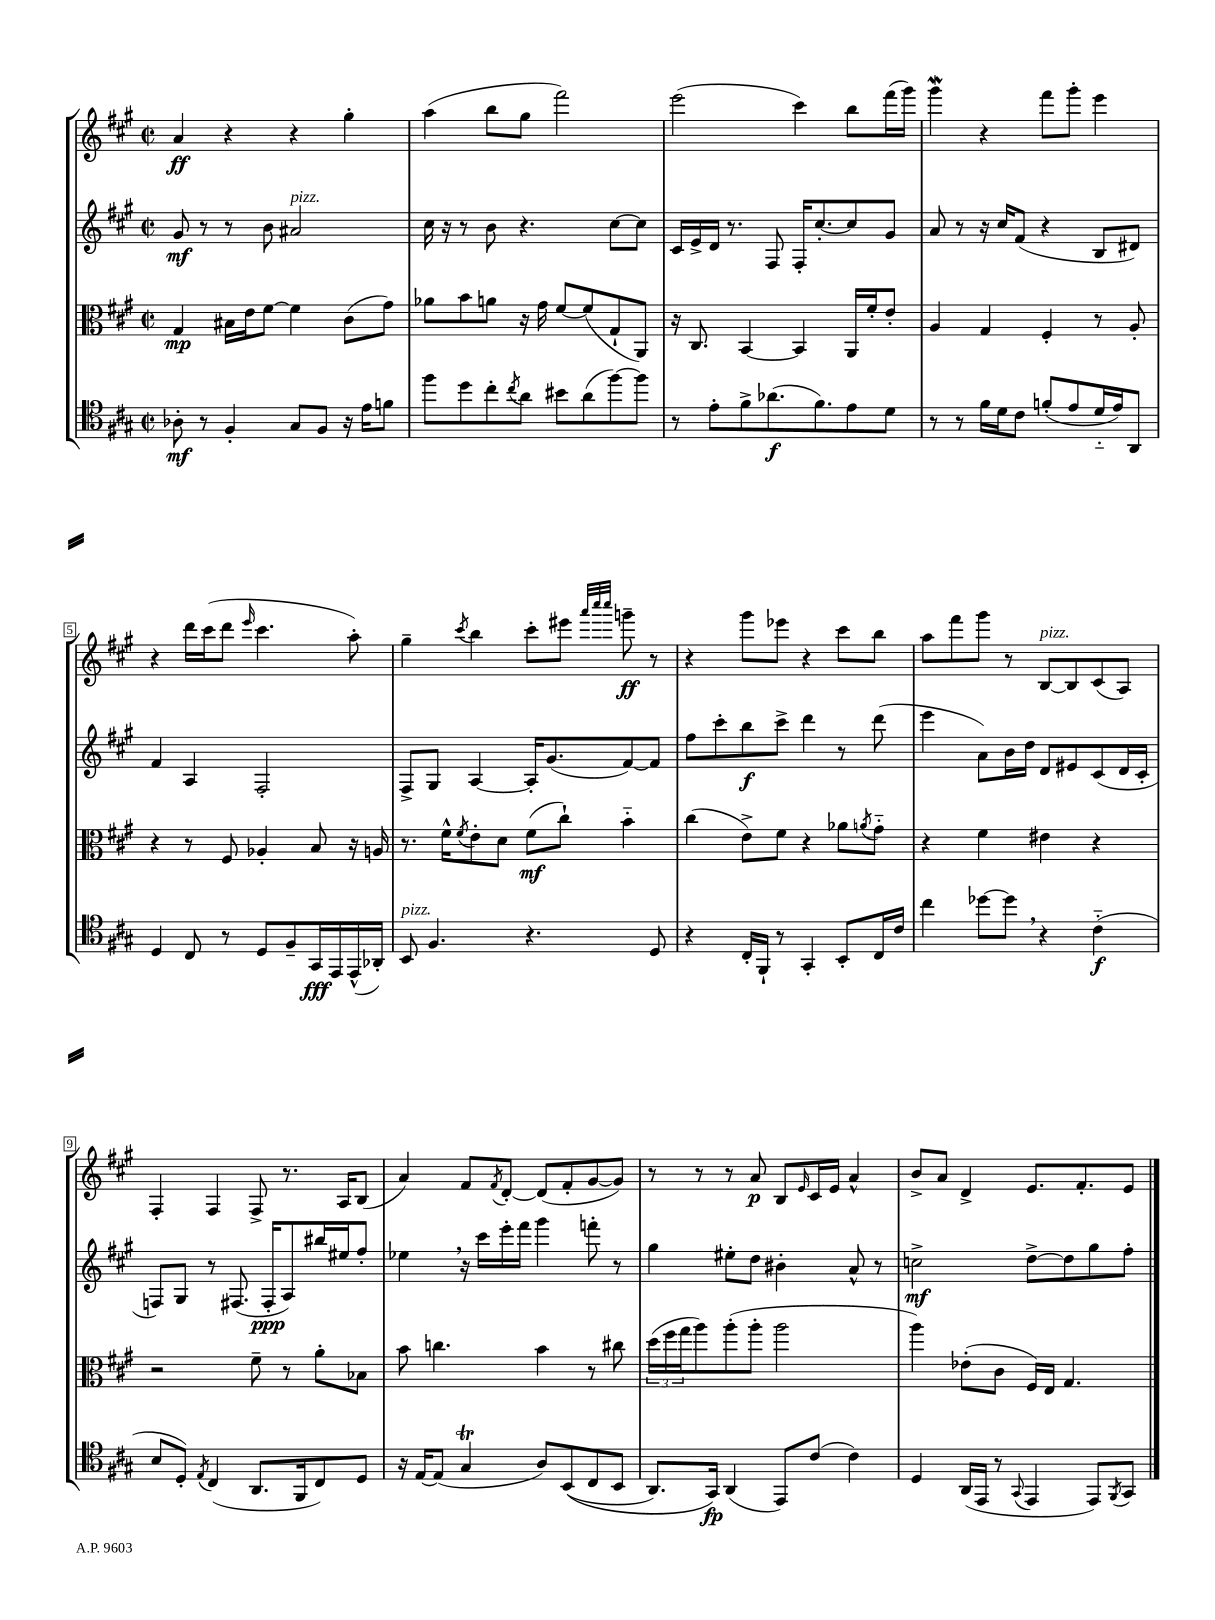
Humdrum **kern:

**kern	**dynam	**kern	**dynam	**kern	**dynam	**kern	**dynam
*part4	*part4	*part3	*part3	*part2	*part2	*part1	*part1
*staff4	*staff4	*staff3	*staff3	*staff2	*staff2	*staff1	*staff1
*clefC4	*	*clefC3	*	*clefG2	*	*clefG2	*
*k[f#c#g#]	*	*k[f#c#g#]	*	*k[f#c#g#]	*	*k[f#c#g#]	*
*M2/2	*	*M2/2	*	*M2/2	*	*M2/2	*
*met(c|)	*	*met(c|)	*	*met(c|)	*	*met(c|)	*
=1	=1	=1	=1	=1	=1	=1	=1
8A-X'\	mf	4G#/	mp	8g#/	mf	4a/	ff
8r	.	.	.	8r	.	.	.
4F#'/	.	16B#X\LL	.	8r	.	4r	.
.	.	16e\J	.	.	.	.	.
.	.	[8f#\J	.	8b\	.	.	.
!	!	!	!	!LO:TX:a:i:t=pizz.	!	!	!
8G#/L	.	4f#\]	.	2a#X/	.	4r	.
8F#/J	.	.	.	.	.	.	.
16r	.	(8c#\L	.	.	.	4gg#'\	.
16e\KL	.	.	.	.	.	.	.
8fn\J	.	8g#\J)	.	.	.	.	.
=2	=2	=2	=2	=2	=2	=2	=2
8ff#\L	.	8a-X\L	.	16cc#\	.	(4aa\	.
.	.	.	.	16r	.	.	.
8dd\	.	8b\	.	8r	.	.	.
8cc#'\	.	8an\J	.	8b\	.	8bb\L	.
8qcc#/	.	.	.	.	.	.	.
8a\J	.	16r	.	4.r	.	8gg#\J	.
.	.	16g#\	.	.	.	.	.
8b#X\L	.	[8f#/L	.	.	.	2fff#\)	.
(8a\	.	(8f#/]	.	.	.	.	.
[8ff#\)	.	8G#`/	.	[8cc#\L	.	.	.
8ff#\J]	.	8AA/J)	.	8cc#\J]	.	.	.
=3	=3	=3	=3	=3	=3	=3	=3
8r	.	16r	.	16c#/LL	.	(2eee\	.
.	.	8.C#/	.	16e^/	.	.	.
8e'\L	.	.	.	16d/JJ	.	.	.
.	.	.	.	8.r	.	.	.
8f#^\	.	[4BB/	.	.	.	.	.
(8.a-X\	f	.	.	8F#/	.	.	.
.	.	4BB/]	.	16F#'/KL	.	4ccc#\)	.
8.f#\)	.	.	.	[8.cc#'/	.	.	.
8e\	.	16AA/LL	.	8cc#/]	.	8bb\L	.
.	.	16f#'/J	.	.	.	.	.
8d\J	.	8e'/J	.	8g#/J	.	(16fff#\L	.
.	.	.	.	.	.	16ggg#\JJ)	.
=4	=4	=4	=4	=4	=4	=4	=4
8r	.	4A/	.	8a/	.	4ggg#W\	.
8r	.	.	.	8r	.	.	.
16f#\LL	.	4G#/	.	16r	.	4r	.
16d\J	.	.	.	16cc#/KL	.	.	.
8c#\J	.	.	.	(8f#/J	.	.	.
(8fn'/L	.	4F#'/	.	4r	.	8fff#\L	.
8e/	.	.	.	.	.	8ggg#'\J	.
16d/L	.	8r	.	8B/L	.	4eee\	.
16e/J)	.	.	.	.	.	.	.
8AA/J	.	8A'/	.	8d#X/J)	.	.	.
!!LO:LB:g=z
=5	=5	=5	=5	=5	=5	=5	=5
4D/	.	4r	.	4f#/	.	4r	.
8C#/	.	8r	.	4A/	.	16ddd\LL	.
.	.	.	.	.	.	(16ccc#\J	.
8r	.	8F#/	.	.	.	8ddd\J	.
.	.	.	.	.	.	16qqeee/	.
8D/L	.	4A-X'/	.	2F#'/	.	4.ccc#\	.
8F#~/	.	.	.	.	.	.	.
16GG#/L	fff	8B/	.	.	.	.	.
16EE/	.	.	.	.	.	.	.
(16EE^^/	.	16r	.	.	.	8aa'\)	.
16AA-X'/JJ)	.	16An/	.	.	.	.	.
=6	=6	=6	=6	=6	=6	=6	=6
!LO:TX:a:i:t=pizz.	!	!	!	!	!	!	!
8BB/	.	8.r	.	8F#^/L	.	4gg#~\	.
4.F#/	.	.	.	8G#/J	.	.	.
.	.	16f#^^\KL	.	.	.	.	.
.	.	8qf#/	.	.	.	8qccc#/	.
.	.	8e'\	.	[4A/	.	4bb\	.
.	.	8d\J	.	.	.	.	.
4.r	.	(8f#\L	mf	16A'/KL]	.	8ccc#'\L	.
.	.	.	.	(8.g#/	.	.	.
.	.	8cc#`\J)	.	.	.	8eee#X\J	.
.	.	.	.	.	.	32qqaaa/LLL	.
.	.	.	.	.	.	32qqcccc#/	.
.	.	.	.	.	.	32qqcccc#/JJJ	.
.	.	4b\	.	[8f#/)	.	8gggn~\	ff
8D/	.	.	.	8f#/J]	.	8r	.
=7	=7	=7	=7	=7	=7	=7	=7
4r	.	(4cc#\	.	8ff#\L	.	4r	.
.	.	.	.	8ccc#'\	.	.	.
16C#'/LL	.	8e^\L)	.	8bb\	f	8ggg#\L	.
16FF#`/JJ	.	.	.	.	.	.	.
8r	.	8f#\J	.	8ccc#^\J	.	8eee-X\J	.
4GG#'/	.	4r	.	4ddd\	.	4r	.
8BB'/L	.	8a-X\L	.	8r	.	8ccc#\L	.
.	.	8qan/	.	.	.	.	.
16C#/L	.	8g#\J	.	(8ddd\	.	8bb\J	.
16c#/JJ	.	.	.	.	.	.	.
=8	=8	=8	=8	=8	=8	=8	=8
4cc#\	.	4r	.	4eee\	.	8aa\L	.
.	.	.	.	.	.	8fff#\	.
[8dd-X\L	.	4f#\	.	8a\L)	.	8ggg#\J	.
8dd-,\J]	.	.	.	16b\L	.	8r	.
.	.	.	.	16dd\JJ	.	.	.
!	!	!	!	!	!	!LO:TX:a:i:t=pizz.	!
4r	.	4e#X\	.	8d/L	.	[8B/L	.
.	.	.	.	8e#X/	.	8B/]	.
(4c#\	f	4r	.	(8c#/	.	(8c#/	.
.	.	.	.	16d/L	.	8A/J)	.
.	.	.	.	16c#'/JJ	.	.	.
!!LO:LB:g=z
=9	=9	=9	=9	=9	=9	=9	=9
8B/L	.	2r	.	8Fn/L)	.	4F#'/	.
8D'/J)	.	.	.	8G#/J	.	.	.
8qE/	.	.	.	.	.	.	.
(4C#/	.	.	.	8r	.	4F#/	.
.	.	.	.	(8.F#X/	.	.	.
8.AA/L	.	8f#~\	.	.	.	8F#^/	.
.	.	.	.	16F#'/KL	ppp	.	.
.	.	8r	.	8A/)	.	8.r	.
16FF#/k	.	.	.	.	.	.	.
8C#/)	.	8a'\L	.	16bb#X/L	.	.	.
.	.	.	.	16ee#X/J	.	16A/KL	.
8D/J	.	8B-X\J	.	8ff#'/J	.	(8B/J	.
=10	=10	=10	=10	=10	=10	=10	=10
16r	.	8b\	.	4ee-X,\	.	4a/)	.
[16E/KL	.	.	.	.	.	.	.
(8E/J]	.	4.ccn\	.	.	.	.	.
4G#t/	.	.	.	16r	.	8f#/L	.
.	.	.	.	16ccc#\LL	.	.	.
.	.	.	.	.	.	8qf#/	.
.	.	.	.	16eee'\	.	[8d'/J	.
.	.	.	.	16fff#\JJ	.	.	.
8A/L)	.	4b\	.	4ggg#\	.	(8d/L]	.
((8BB/	.	.	.	.	.	8f#'/	.
8C#/	.	8r	.	8fffn'\	.	[8g#/	.
8BB/J	.	8cc#X\	.	8r	.	8g#/J])	.
=11	=11	=11	=11	=11	=11	=11	=11
8.AA/L)	.	(24dd\LL	.	4gg#\	.	8r	.
.	.	24ff#\	.	.	.	.	.
.	.	24gg#\J	.	.	.	.	.
.	.	8aa\)	.	.	.	8r	.
16GG#/Jk)	fp	.	.	.	.	.	.
(4AA/	.	(8aa'\	.	8ee#X'\L	.	8r	.
.	.	8aa'\J	.	8dd\J	.	8a/	p
8EE/L)	.	2aa\	.	4b#X'\	.	8B/L	.
.	.	.	.	.	.	16qqe/	.
(8c#/J	.	.	.	.	.	16c#/L	.
.	.	.	.	.	.	16e/JJ	.
4c#\)	.	.	.	8a^^/	.	4a^^/	.
.	.	.	.	8r	.	.	.
=12	=12	=12	=12	=12	=12	=12	=12
4D/	.	4aa\)	.	2ccn^\	mf	8b^/L	.
.	.	.	.	.	.	8a/J	.
(16AA/LL	.	(8e-X'\L	.	.	.	4d^/	.
16EE/JJ	.	.	.	.	.	.	.
8r	.	8c#\J	.	.	.	.	.
8qqGG#/	.	.	.	.	.	.	.
4EE/	.	16F#/LL)	.	[8dd^\L	.	8.e/L	.
.	.	16E/JJ	.	.	.	.	.
.	.	4.G#/	.	8dd\]	.	.	.
.	.	.	.	.	.	8.f#'/	.
8EE/L)	.	.	.	8gg#\	.	.	.
8qFF#/	.	.	.	.	.	.	.
8GG#/J	.	.	.	8ff#'\J	.	8e/J	.
==	==	==	==	==	==	==	==
*-	*-	*-	*-	*-	*-	*-	*-
